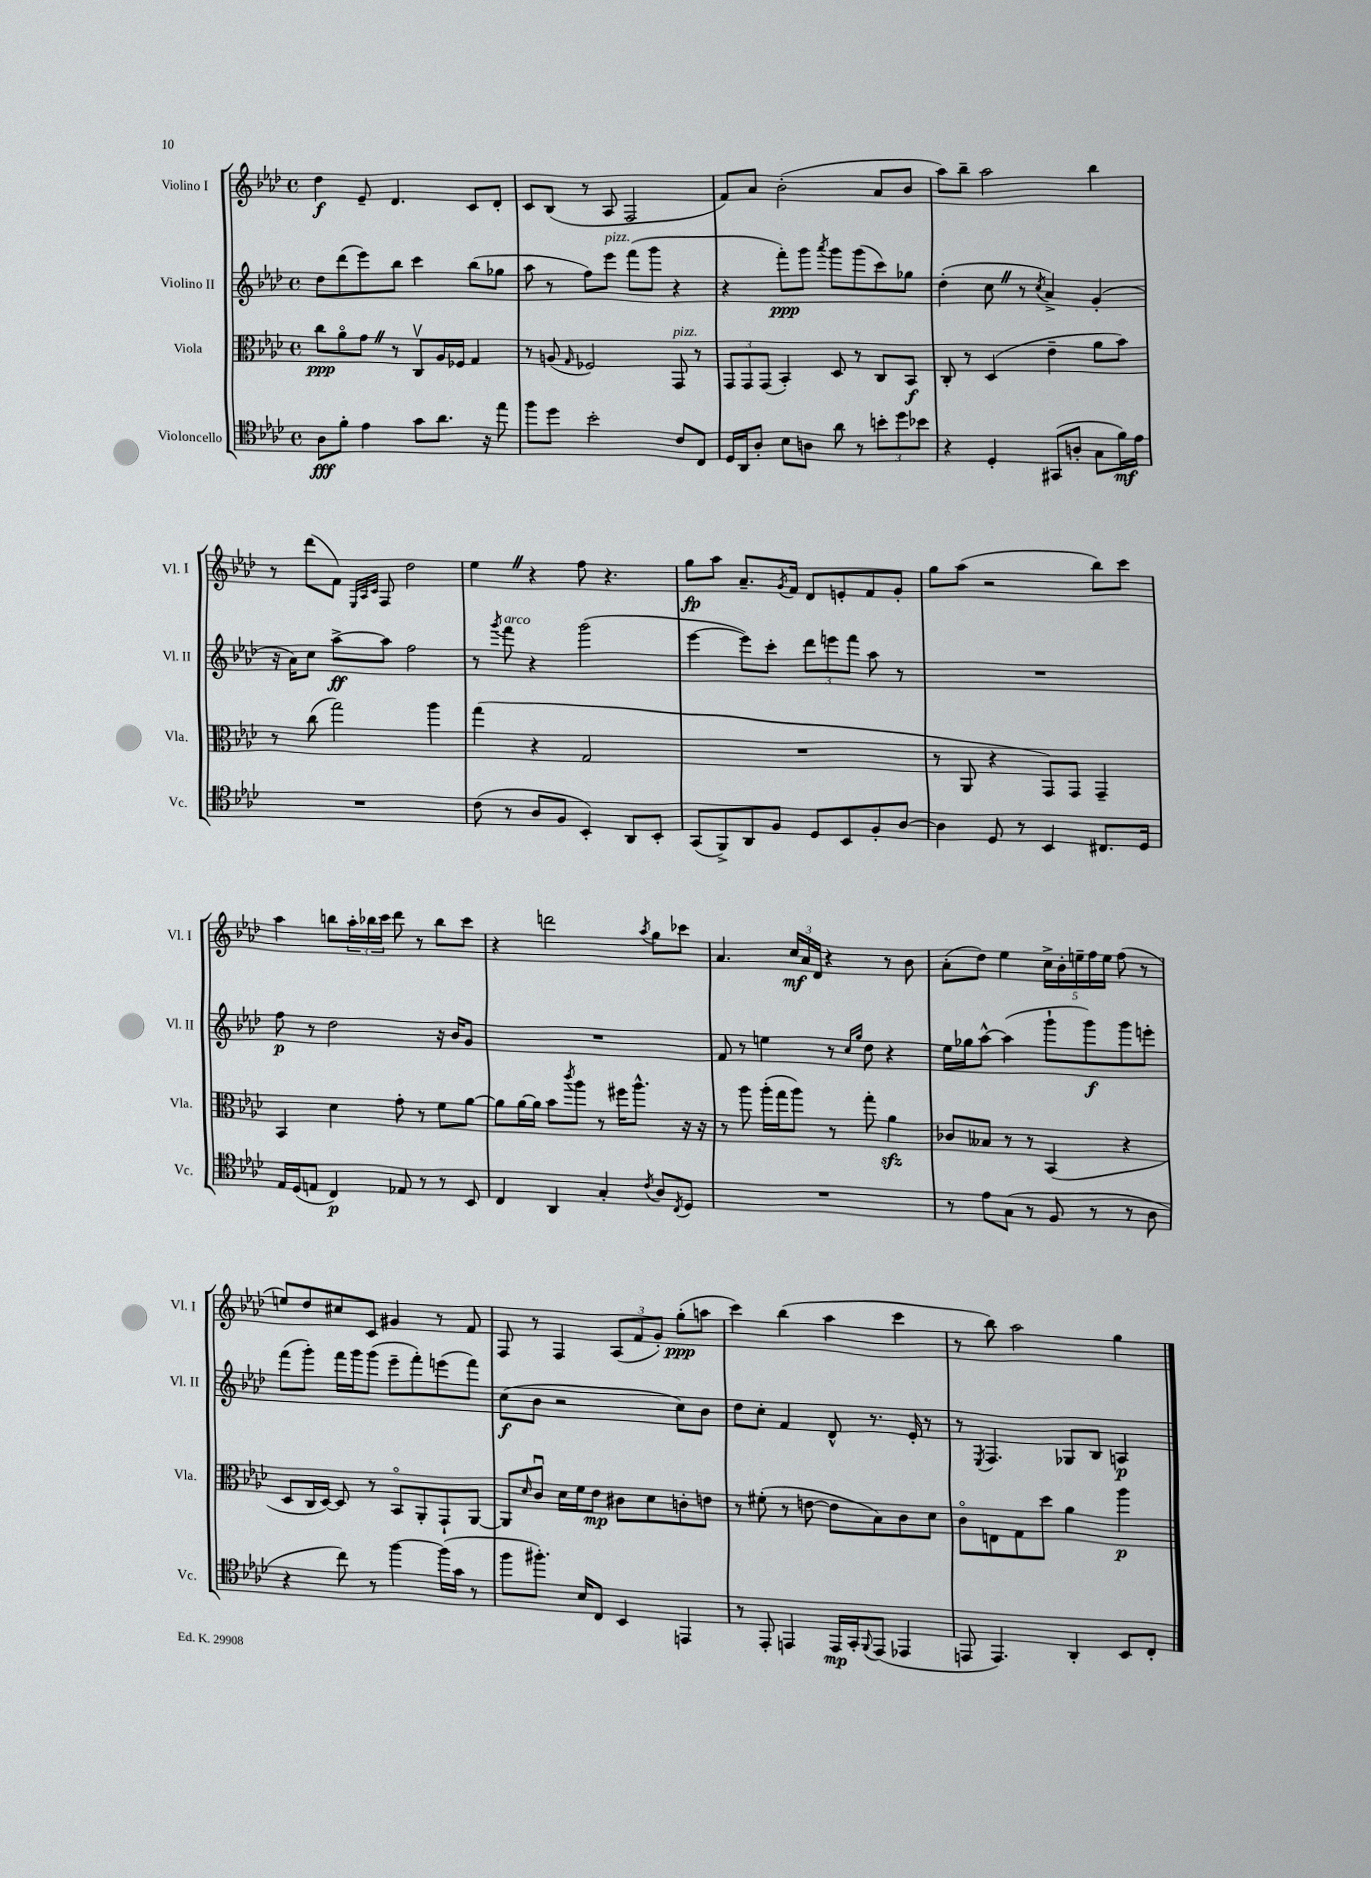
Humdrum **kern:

**kern	**dynam	**kern	**dynam	**kern	**dynam	**kern	**dynam
*part4	*part4	*part3	*part3	*part2	*part2	*part1	*part1
*staff4	*staff4	*staff3	*staff3	*staff2	*staff2	*staff1	*staff1
*I"Violoncello	*	*I"Viola	*	*I"Violino II	*	*I"Violino I	*
*I'Vc.	*	*I'Vla.	*	*I'Vl. II	*	*I'Vl. I	*
*clefC4	*	*clefC3	*	*clefG2	*	*clefG2	*
*k[b-e-a-d-]	*	*k[b-e-a-d-]	*	*k[b-e-a-d-]	*	*k[b-e-a-d-]	*
*M4/4	*	*M4/4	*	*M4/4	*	*M4/4	*
*met(c)	*	*met(c)	*	*met(c)	*	*met(c)	*
=1	=1	=1	=1	=1	=1	=1	=1
8A-\L	fff	8cc\L	ppp	8dd-\L	.	4dd-\	f
8f'\J	.	8a-\	.	(8ddd-\	.	.	.
4e-\	.	8gZ\J	.	8eee-\)	.	8e-~/	.
.	.	8r	.	8bb-\J	.	4.d-/	.
8g\L	.	8Cv/L	.	4ccc\	.	.	.
8.a-\J	.	16A-/L	.	.	.	.	.
.	.	16F-X/JJ	.	.	.	.	.
.	.	4G/	.	(8bb-\L	.	8c/L	.
16r	.	.	.	.	.	.	.
8ee-\	.	.	.	8gg-X\J	.	8d-'/J	.
=2	=2	=2	=2	=2	=2	=2	=2
8ff\L	.	8r	.	8aa-\	.	8c/L	.
8dd-\J	.	(8An/	.	8r	.	(8B-/J	.
.	.	16qqG/	.	.	.	.	.
2b-'\	.	2F-X/)	.	8ff\L)	.	8r	.
!	!	!	!	!LO:TX:a:i:t=pizz.	!	!	!
.	.	.	.	8eee-\J	.	8A-/	.
.	.	.	.	(8fff\L	.	2F/	.
.	.	.	.	8ggg\J	.	.	.
!	!	!LO:TX:a:i:t=pizz.	!	!	!	!	!
8c/L	.	8GG/	.	4r	.	.	.
8C/J	.	8r	.	.	.	.	.
=3	=3	=3	=3	=3	=3	=3	=3
16D-/LL	.	12GG/L	.	4r	.	8f/L)	.
16AA-/J	.	.	.	.	.	.	.
.	.	12GG/	.	.	.	.	.
8A-'/J	.	.	.	.	.	8a-/J	.
.	.	(12GG/J	.	.	.	.	.
8B-\L	.	4BB-'/)	.	8fff'\L)	ppp	(2b-'\	.
8An\J	.	.	.	8ggg\J	.	.	.
.	.	.	.	8qaaa-/	.	.	.
8a-\	.	8D-/	.	8ggg\L	.	.	.
8r	.	8r	.	(8ggg\	.	.	.
12bn'\L	.	8C/L	.	8ccc\)	.	8a-/L	.
12dd-\	.	.	.	.	.	.	.
.	.	8BB-/J	f	8gg-X\J	.	8b-/J	.
12b-X\J	.	.	.	.	.	.	.
=4	=4	=4	=4	=4	=4	=4	=4
4r	.	8C'/	.	(4dd-'\	.	8aa-\L)	.
.	.	8r	.	.	.	8bb-~\J	.
4D-'/	.	(4D-/	.	8ccZ\	.	2aa-\	.
.	.	.	.	8r	.	.	.
.	.	.	.	8qcc/	.	.	.
(8GG#X/L	.	4e-~\	.	4a-^/)	.	.	.
8An'/J	.	.	.	.	.	.	.
8G\L	.	8a-\L	.	(4g'/	.	4bb-\	.
16f\L)	mf	8b-\J)	.	.	.	.	.
16e-\JJ	.	.	.	.	.	.	.
!!LO:LB:g=z
=5	=5	=5	=5	=5	=5	=5	=5
1r	.	8r	.	16r	.	8r	.
.	.	.	.	16a-\KL)	.	.	.
.	.	(8cc\	.	8cc\J	.	(8ddd-\L	.
.	.	2gg\)	.	[8aa-^\L	ff	8f\J)	.
.	.	.	.	.	.	32qqE-/LLL	.
.	.	.	.	.	.	32qqA-/	.
.	.	.	.	.	.	32qqc/JJJ	.
.	.	.	.	8aa-\J]	.	8F/	.
.	.	.	.	2ff\	.	2dd-\	.
.	.	4aa-\	.	.	.	.	.
=6	=6	=6	=6	=6	=6	=6	=6
(8c\	.	(4gg\	.	8r	.	4ee-Z\	.
.	.	.	.	8qggg/	.	.	.
!	!	!	!	!LO:TX:a:i:t=arco	!	!	!
8r	.	.	.	8fff\	.	.	.
8A-/L	.	4r	.	4r	.	4r	.
8F/J	.	.	.	.	.	.	.
4BB-'/)	.	2G/	.	(2ggg\	.	8ff\	.
.	.	.	.	.	.	4.r	.
8AA-/L	.	.	.	.	.	.	.
8BB-'/J	.	.	.	.	.	.	.
=7	=7	=7	=7	=7	=7	=7	=7
(8GG/L	.	1r	.	[4eee-\	.	8gg\L	fp
8FF^/)	.	.	.	.	.	8aa-\J	.
8AA-/	.	.	.	8eee-\L])	.	8.a-~/L	.
8F/J	.	.	.	8ccc'\J	.	.	.
.	.	.	.	.	.	8qg/	.
.	.	.	.	.	.	16f/Jk	.
8D-/L	.	.	.	12ddd-\L	.	8d-/L	.
.	.	.	.	12eeen\	.	.	.
8BB-/	.	.	.	.	.	8en'/	.
.	.	.	.	12fff\J	.	.	.
8F'/	.	.	.	8aa-\	.	8f/	.
[8A-/J	.	.	.	8r	.	8g'/J	.
=8	=8	=8	=8	=8	=8	=8	=8
4A-\]	.	8r	.	1r	.	8gg\L	.
.	.	8AA-/	.	.	.	(8aa-\J	.
8D-/	.	4r	.	.	.	2r	.
8r	.	.	.	.	.	.	.
4BB-/	.	8GG/L)	.	.	.	.	.
.	.	8GG/J	.	.	.	.	.
8.C#X/L	.	4GG~/	.	.	.	8bb-\L)	.
.	.	.	.	.	.	8ccc\J	.
16D-/Jk	.	.	.	.	.	.	.
!!LO:LB:g=z
=9	=9	=9	=9	=9	=9	=9	=9
16E-/LL	.	4BB-/	.	8ff\	p	4aa-\	.
(16D-/J	.	.	.	.	.	.	.
8En/J	.	.	.	8r	.	.	.
4C/)	p	4d-\	.	2dd-\	.	8bbn\L	.
.	.	.	.	.	.	24aa-'\L	.
.	.	.	.	.	.	24bb-X\	.
.	.	.	.	.	.	24ccc\JJ	.
8E-X/	.	8g'\	.	.	.	8ddd-\	.
8r	.	8r	.	.	.	8r	.
8r	.	8f\L	.	16r	.	8bb-\L	.
.	.	.	.	16b-/KL	.	.	.
8BB-/	.	[8a-\J	.	8g/J	.	8ccc\J	.
=10	=10	=10	=10	=10	=10	=10	=10
4C/	.	8a-\L]	.	1r	.	4r	.
.	.	[16a-\L	.	.	.	.	.
.	.	16a-\JJ]	.	.	.	.	.
4AA-/	.	8b-\L	.	.	.	2dddn\	.
.	.	8qccc/	.	.	.	.	.
.	.	8aa-\J	.	.	.	.	.
4G'/	.	8r	.	.	.	.	.
.	.	16ff#X\KL	.	.	.	.	.
.	.	8.aa-^^\J	.	.	.	.	.
8qc/	.	.	.	.	.	8qaa-/	.
8A-/L	.	.	.	.	.	8gg\L	.
8qC/	.	.	.	.	.	.	.
8D-/J	.	16r	.	.	.	8ccc-X\J	.
.	.	16r	.	.	.	.	.
=11	=11	=11	=11	=11	=11	=11	=11
1r	.	8r	.	8f/	.	4.a-/	.
.	.	8aa-\	.	8r	.	.	.
.	.	(16aa-'\LL	.	4een\	.	.	.
.	.	16gg\J	.	.	.	.	.
.	.	8aa-\J)	.	.	.	24cc/LL	mf
.	.	.	.	.	.	24a-/	.
.	.	.	.	.	.	24d-/JJ	.
.	.	8r	.	8r	.	4r	.
.	.	.	.	16qqcc/LL	.	.	.
.	.	.	.	16qqgg/JJ	.	.	.
.	.	8gg'\	.	8dd-\	.	.	.
.	.	4a-zz\	.	4r	.	8r	.
.	.	.	.	.	.	8b-\	.
=12	=12	=12	=12	=12	=12	=12	=12
8r	.	8c-X/L	.	16ee-\LL	.	(8a-'\L	.
.	.	.	.	16gg-X\J	.	.	.
8e-\L	.	8B--X/J	.	[8aa-^^\J	.	8dd-\J)	.
(8G\J	.	8r	.	(4aa-\]	.	4ee-\	.
8r	.	8r	.	.	.	.	.
8F/	.	(4BB-/	.	8ggg`\L	.	20cc^\LL	.
.	.	.	.	.	.	20b-'\	.
.	.	.	.	.	.	20een~\	.
8r	.	.	.	8ggg\)	f	.	.
.	.	.	.	.	.	20ff\	.
.	.	.	.	.	.	20ee\JJ	.
8r	.	4r	.	8ggg\	.	(8ff\	.
8A-\	.	.	.	8eeen'\J	.	8r	.
!!LO:LB:g=z
=13	=13	=13	=13	=13	=13	=13	=13
4r	.	8D-/L	.	(8fff\L	.	8een/L)	.
.	.	16C/L	.	8ggg'\J)	.	8dd-/	.
.	.	[16D-/JJ)	.	.	.	.	.
8cc\)	.	8D-/]	.	16fff\LL	.	8cc#X/	.
.	.	.	.	16ggg\J	.	.	.
8r	.	8r	.	(8ggg\J	.	8c/J	.
[4ff\	.	8BB-/L	.	8eee-~\L	.	4g#X/	.
.	.	8AA-'/	.	8fff'\)	.	.	.
(16ff\LL]	.	8GG`/	.	(8eeen\	.	8r	.
16g\JJ	.	.	.	.	.	.	.
8r	.	[8AA-/J	.	8fff\J)	.	8f/	.
=14	=14	=14	=14	=14	=14	=14	=14
8ff\L	.	8AA-/L]	.	(8cc\L	f	8F/	.
.	.	16qqd-/	.	.	.	.	.
8.ff#X'\J)	.	8cu/J	.	8b-\J	.	8r	.
.	.	16d-\LL	.	2r	.	4F/	.
16B-/KL	.	16f\J	.	.	.	.	.
8C/J	.	8e-\J	mp	.	.	.	.
4BB-/	.	8c#X\L	.	.	.	(12A-/L	.
.	.	.	.	.	.	12f/	.
.	.	8d-\	.	.	.	.	.
.	.	.	.	.	.	12g'/J)	.
4EEn/	.	8cn'\	.	8cc\L)	.	(8gg'\L	ppp
.	.	8en\J	.	8b-\J	.	8aan\J	.
=15	=15	=15	=15	=15	=15	=15	=15
8r	.	8r	.	8dd-\L	.	4ccc\)	.
8EE-'/	.	(8f#X'\	.	8cc'\J	.	.	.
4EEn/	.	8r	.	4f/	.	(4bb-\	.
.	.	[8en\	.	.	.	.	.
16EE/LL	mp	8e\L]	.	8d-^^/	.	4aa-\	.
16GG'/J	.	.	.	.	.	.	.
8qqFF/	.	.	.	.	.	.	.
(8EE/J	.	8B-\)	.	8.r	.	.	.
4EE-X/	.	8c\	.	.	.	4ccc\	.
.	.	.	.	16e-'/	.	.	.
.	.	8d-\J	.	8r	.	.	.
=16	=16	=16	=16	=16	=16	=16	=16
8EEn/	.	8c\L	.	8r	.	8r	.
.	.	.	.	8qE-/	.	.	.
4.EE/)	.	8En\	.	4.F/	.	8bb-\)	.
.	.	8G\	.	.	.	2aa-\	.
.	.	8dd-\J	.	.	.	.	.
4AA-'/	.	4a-\	.	8G-X/L	.	.	.
.	.	.	.	8B-/J	.	.	.
8BB-/L	.	4aa-\	p	4An/	p	4gg\	.
8C'/J	.	.	.	.	.	.	.
==	==	==	==	==	==	==	==
*-	*-	*-	*-	*-	*-	*-	*-
